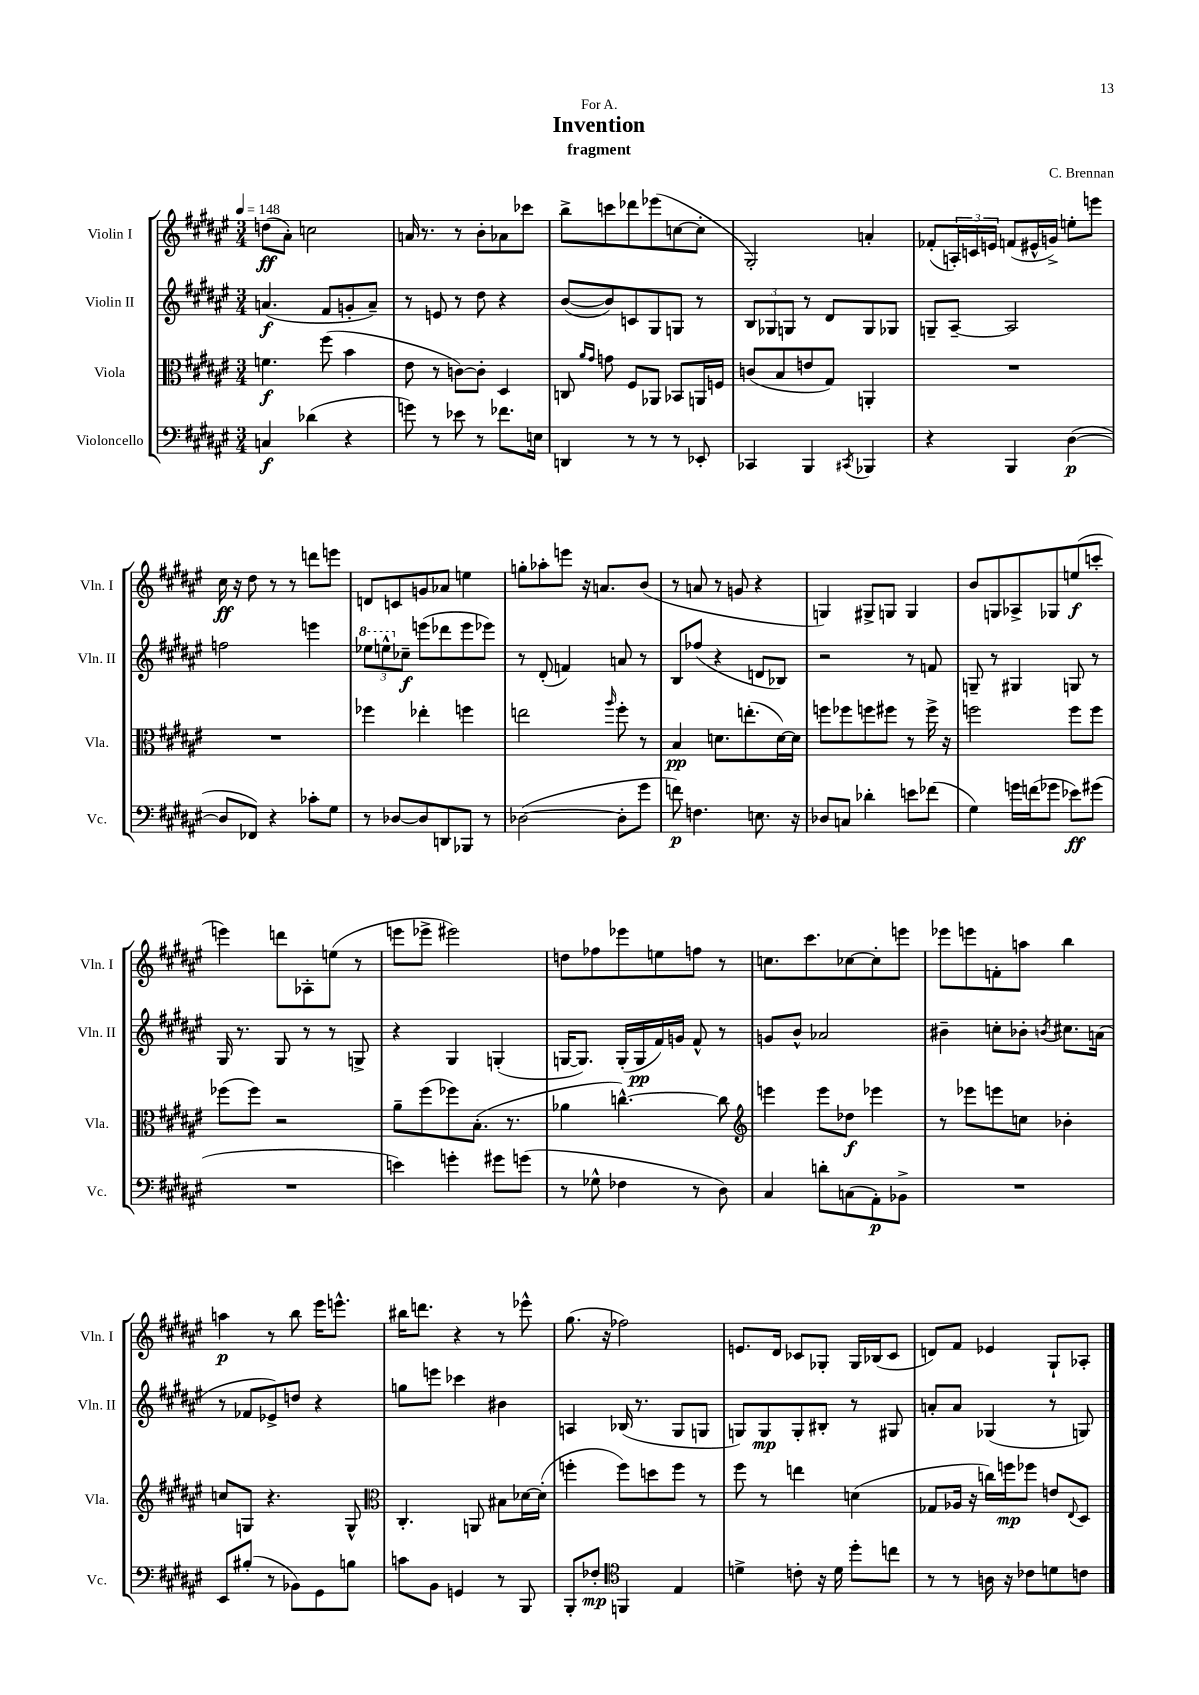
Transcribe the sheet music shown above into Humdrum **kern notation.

**kern	**kern	**kern	**kern
*staff4	*staff3	*staff2	*staff1
*clefF4	*clefC3	*clefG2	*clefG2
*k[f#c#g#d#a#e#]	*k[f#c#g#d#a#e#]	*k[f#c#g#d#a#e#]	*k[f#c#g#d#a#e#]
*M3/4	*M3/4	*M3/4	*M3/4
*MM148	*MM148	*MM148	*MM148
4C	4.f	(4.a	(8dd
.	.	.	8a#')
(4d-	.	.	2cc
.	(8ff#	8f#	.
4r	4b	8g'	.
.	.	8a~)	.
=	=	=	=
8g)	8e#	8r	16a
.	.	.	8.r
8r	8r	8e	.
8e-	[8c)	8r	8r
8r	8c']	8dd#	8b'
8.f-	4D#	4r	8a-
.	.	.	8ccc-
16E	.	.	.
=	=	=	=
4DD	8C	([8b	8bb^
.	16qqa#	.	.
.	16qqg#	.	.
.	8g	8b])	8ccc
8r	8F#	8c	8ddd-
8r	8AA-	8G#	(8eee-
8r	8BB-	8G	[8cc
8EE-'	16AA	8r	8cc']
.	16F	.	.
=	=	=	=
4CC-	(8c	12B	2G#')
.	.	12G-	.
.	8B	.	.
.	.	12G	.
4BBB	8e	8r	.
.	8G#)	8d#	.
8qCC#	.	.	.
4BBB-	4AA'	8G	4a'
.	.	8G-	.
=	=	=	=
4r	2.r	8G~	(8f-'
.	.	[8A#~	24A')
.	.	.	24c
.	.	.	24e
4BBB	.	2A#]	(8f
.	.	.	16e#^^
.	.	.	16g^)
([4D#	.	.	8ee'
.	.	.	8eee
=	=	=	=
8D#]	2.r	2ff	16cc#
.	.	.	16r
8FF-)	.	.	8dd#
4r	.	.	8r
.	.	.	8r
8c-'	.	4eee	8ddd
8G#	.	.	8eee
=	=	=	=
8r	4ff-	12eee-	8d
.	.	12eee^^	.
[8D-	.	.	8c
.	.	12cc-~	.
8D-]	4ee-'	(8eee	8g
8DD	.	8ddd-	8a-
8BBB-	4ff	8eee	4ee
8r	.	8eee-)	.
=	=	=	=
([2D-	2ee	8r	8gg'
.	.	(8d#'	8aa-'
.	.	4f)	8eee
.	.	.	16r
.	.	.	8.a
.	16qqaa#	.	.
8D-']	8ff#'	8a	.
8g#	8r	8r	(8b
=	=	=	=
8f)	4B	8B	8r
4.F	.	(8ff-	8a
.	8.d	4r	8r
.	.	.	8g
.	(8.ee'	.	.
8.E	.	8d	4r
.	[16d)	8B-)	.
16r	16d]	.	.
=	=	=	=
8D-	8ff	2r	4G)
8C	8ff-	.	.
4d-'	8ff	.	8G#^
.	8ff#	.	8G
8e	8r	8r	4G
(8f-	16ff#^	8f	.
.	16r	.	.
=	=	=	=
4G#)	2ff	8G~	8b
.	.	8r	8G
16g	.	4G#	8A-^
(16f	.	.	.
8g-	.	.	8G-
8e-)	8ff	8G	(8ee
(8g#	8ff	8r	8ccc'
=	=	=	=
2.r	(8ff-	16G#	4eee)
.	.	8.r	.
.	8ff-)	.	.
.	2r	8G#	8ddd
.	.	8r	8A-'
.	.	8r	(8ee
.	.	8G^	8r
=	=	=	=
4e)	8a#~	4r	8eee
.	(8ff#	.	8eee-^
4g'	8ff-)	4G#	2eee#)
.	(8.B'	.	.
8g#	.	(4G'	.
.	8.r	.	.
(8g	.	.	.
=	=	=	=
8r	4a-	[16G	8dd
.	.	8.G])	.
8G-^^	.	.	8ff-
4F-	[4.cc^^)	(16G'	8eee-
.	.	16G	.
.	.	16f#)	8ee
.	.	16g	.
8r	.	8f#^^	8ff
8D#)	8cc]	8r	8r
=	=	=	=
*	*clefG2	*	*
4C#	4eee	8g	8.cc
.	.	8b^^	.
.	.	.	8.ccc#
8d'	8eee	2a-	.
(8C	8dd-	.	[8cc-
8AA#')	4eee-	.	8cc-']
8BB-^	.	.	8eee
=	=	=	=
2.r	8r	4b#~	8eee-
.	8eee-	.	8eee
.	8eee	8cc'	8f'
.	8cc	8b-'	8aa
.	.	8qb	.
.	4b-'	8.cc#	4bb
.	.	(16a	.
=	=	=	=
8EE#	8cc	8r	4aa
(8B#'	8G	8f-	.
8r	4.r	8e-^)	8r
8BB-)	.	8dd	8bb
8GG#	.	4r	16eee#
.	.	.	8.eee^^
8B	8G^^	.	.
=	=	=	=
*	*clefC3	*	*
8c	4.C#'	8gg	16bb#
.	.	.	8.ddd
8BB	.	8eee	.
4GG	.	4ccc-	4r
.	8AA	.	.
8r	8B#	4b#	8r
8BBB	[16d-	.	8eee-^^
.	(16d-']	.	.
=	=	=	=
8BBB'	4ff'	4A	(8.gg#
8F-'	.	.	.
.	.	.	16r
*clefC4	*	*	*
4FF	8ff)	(16B-	2ff-)
.	.	8.r	.
.	8dd	.	.
4E#	8ff	8G#	.
.	8r	8G	.
=	=	=	=
4d^	8ff#	8G)	8.e
.	8r	8G	.
.	.	.	16d#
8c'	4ee	8G'	8c-
16r	.	8B#'	8G-'
16d	.	.	.
8dd#'	(4d	8r	16G-
.	.	.	(16B-
8cc	.	8G#	8c-
=	=	=	=
8r	8G-	8a'	8d)
8r	16A-	8a	8f#
.	16r	.	.
16A	16cc)	(4G-	4e-
16r	16ff	.	.
8c-	8ff-	.	.
8d	8e	8r	8G#`
.	8qqE#	.	.
8c	8D#	8G)	8A-'
==	==	==	==
*-	*-	*-	*-
